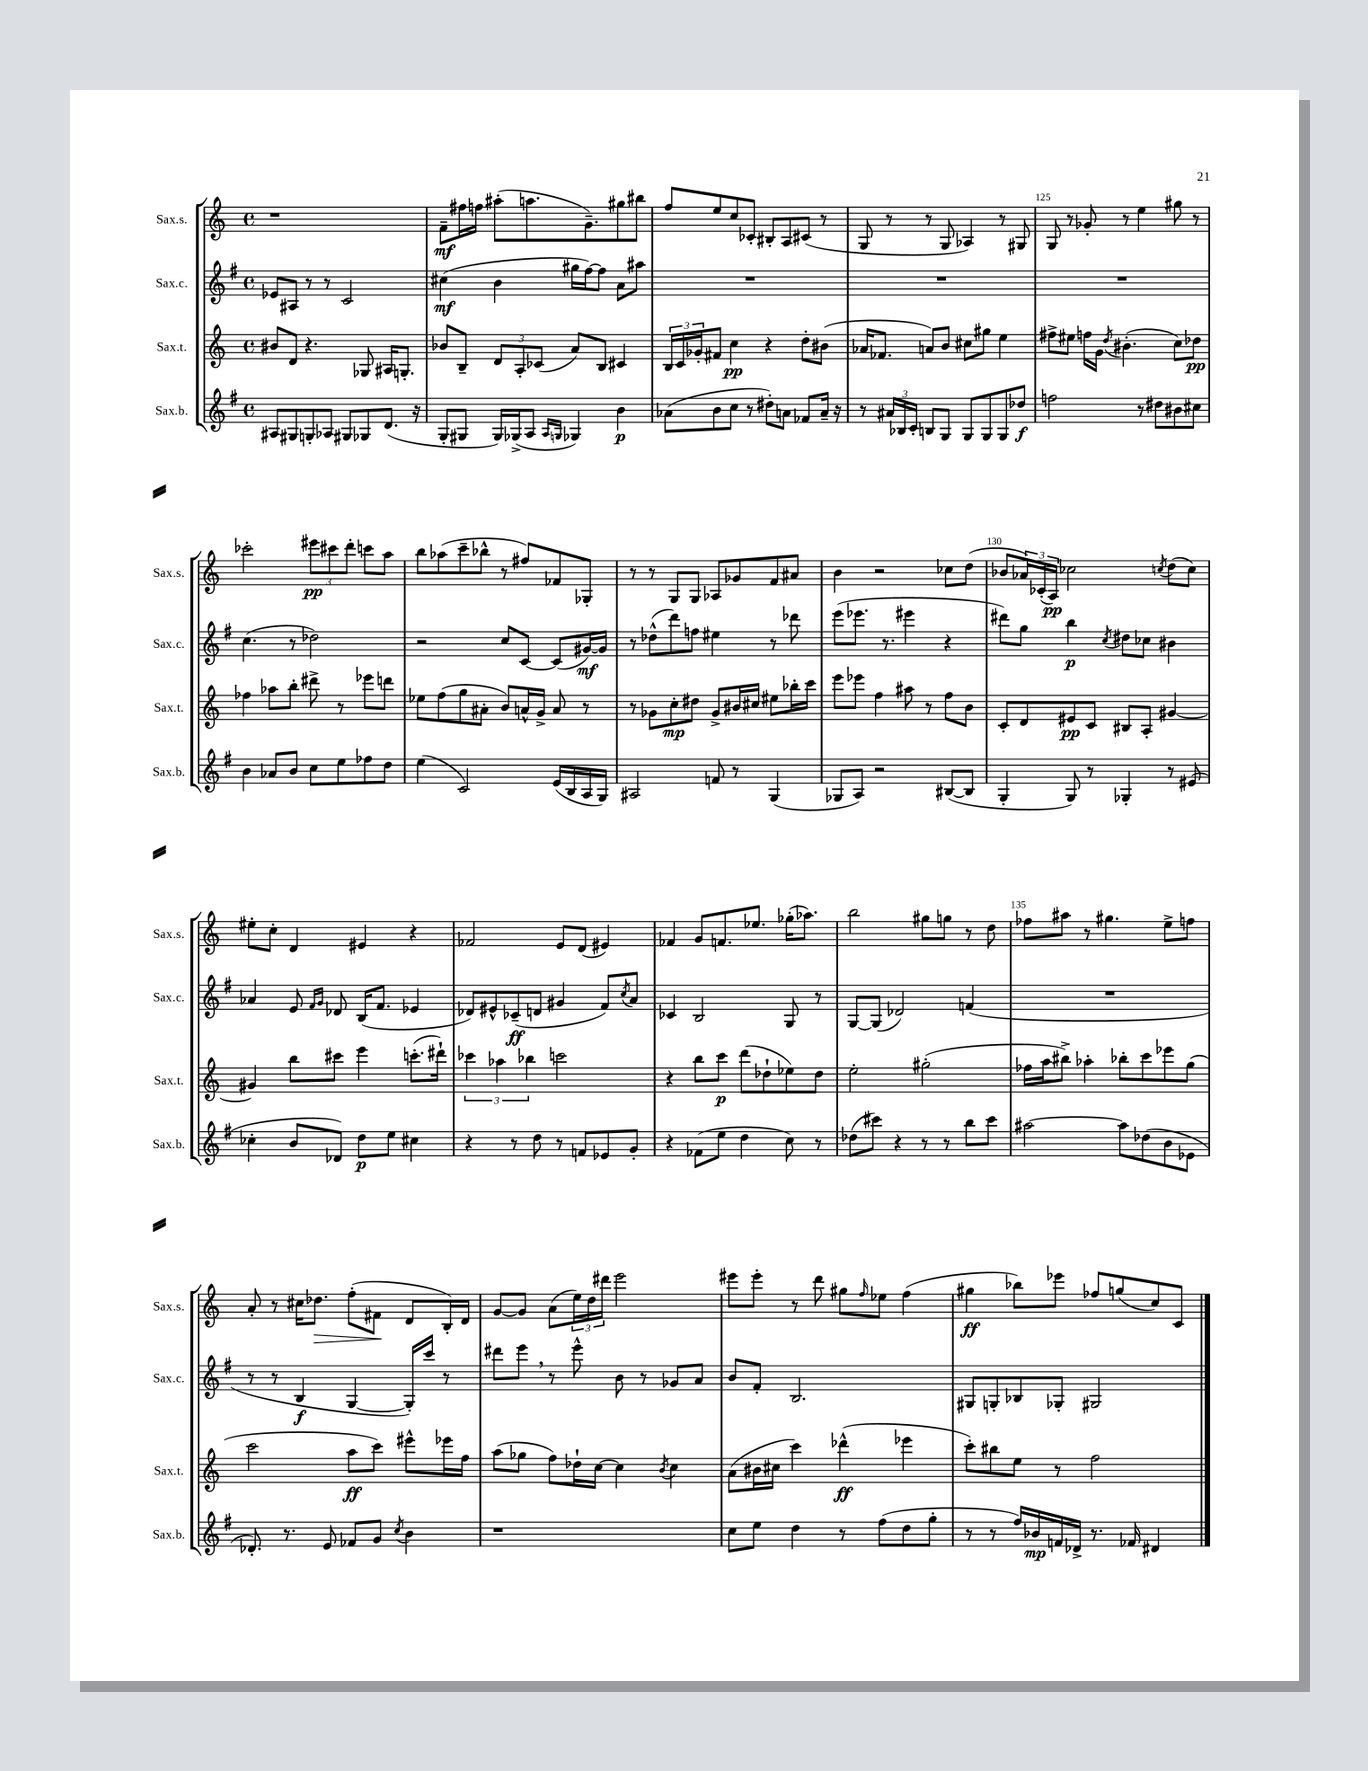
<<
\new StaffGroup <<
\new Staff = "s0" \with { instrumentName = "Sax.s." shortInstrumentName = "Sax.s." } {
    \clef treble \key c \major \defaultTimeSignature \time 4/4
    r1 |
    f'8--\mf fis''16 f''16 ais''8-.( a''8. g'8.--) gis''8 bis''8 |
    f''8 e''8 c''8 ces'8-. bis8-. a8 cis'8( r8 |
    g8 r8 r8 g8 aes4) r8 gis8 |
    g8 r8 ges'8-. r8 e''4 gis''8 r8 |
    ces'''2-. \tuplet 3/2 { eis'''8\pp cis'''8 d'''8-. } c'''8 a''8 |
    b''8 aes''8( c'''8-- bes''8-^ r8 fis''8) fes'8 ges8-. |
    r8 r8 g8 g8 aes8 ges'8 f'8 ais'8 |
    b'4 r2 ces''8 d''8( |
    bes'8 \tuplet 3/2 { aes'16) ces'16-.( a16\pp) } ces''2 \acciaccatura { c''8 } d''8( c''8) |
    eis''8-. c''8-. d'4 eis'4 r4 |
    fes'2 e'8 d'8( eis'4) |
    fes'4 g'8 f'8. ees''8. ges''16-.( aes''8.) |
    b''2 gis''8 g''8 r8 d''8 |
    fes''8 ais''8 r8 gis''4. e''8-> f''8 |
    a'8-. r8 cis''16 des''8.\> f''8-.( fis'8\! d'8 b16-.) d'16 |
    g'8~ g'8 a'8( \tuplet 3/2 { e''16) d''16 dis'''16 } e'''2 |
    eis'''8 eis'''8-. r8 d'''8 gis''8 \grace { f''16 } ees''8 f''4( |
    gis''4\ff bes''8) ees'''8 fes''8 g''8( c''8) c'8 \bar "|." |
}
\new Staff = "s1" \with { instrumentName = "Sax.c." shortInstrumentName = "Sax.c." } {
    \clef treble \key g \major \defaultTimeSignature \time 4/4
    ees'8 ais8 r8 r8 c'2 |
    cis''4\mf( b'4 gis''16 fis''16~) fis''8 a'8 ais''8 |
    R1 |
    R1 |
    R1 |
    c''4.( r8 des''2) |
    r2 c''8 c'8~ c'8( gis'16~\mf) gis'16 |
    r8 des''8-^( d'''8) f''8 eis''4 r8 des'''8 |
    e'''8( ees'''8. r8. eis'''4 r4 |
    dis'''8) g''8 b''4\p \acciaccatura { c''8 } dis''8 ces''8 bis'4 |
    aes'4 e'8 \grace { fis'16 g'16 } des'8 b16( fis'8. ees'4 |
    des'8) eis'8-^ ces'8--\ff( d'8 gis'4 fis'8) \acciaccatura { c''8 } a'8 |
    ces'4 b2 g8 r8 |
    g8~ g8( des'2) f'4( |
    R1 |
    r8 r8 b4\f g4~ g16-.) c'''16 r8 |
    dis'''8 e'''8 \breathe r8 e'''8-^ b'8 r8 ges'8 a'8 |
    b'8 fis'8-. b2. |
    gis8 g8-. bes8 ges8-. gis2 \bar "|." |
}
\new Staff = "s2" \with { instrumentName = "Sax.t." shortInstrumentName = "Sax.t." } {
    \clef treble \key c \major \defaultTimeSignature \time 4/4
    bis'8 d'8 r4. ges8 ais16 g8.-. |
    bes'8 b8-- \tuplet 3/2 { d'8 a8-. ces'8( } a'8) b8 cis'4 |
    \tuplet 3/2 { b16 c'16 ges'16-. } fis'8 c''4\pp r4 d''8-. bis'8( |
    aes'16 fes'8. a'8) b'8 cis''8 gis''8 e''4 |
    fis''8-> eis''8 f''16 g'16 \acciaccatura { d''8 } bis'4.-.( c''8) des''8\pp |
    fes''4 aes''8 b''8-. dis'''8-> r8 ees'''8 d'''8 |
    ees''8 f''8( g''8 ais'8-. b'8) a'16-^ g'16-> a'8 r8 |
    r8 ges'8 c''8-.\mp dis''8 ges'8-> bis'16 cis''16 eis''8 bes''16-. c'''16 |
    e'''8 ees'''8 f''4 ais''8 r8 f''8 b'8 |
    c'8-. d'8 eis'8\pp c'8 bis8 a8-. gis'4~ |
    gis'4 b''8 cis'''8 e'''4 c'''8.-.( dis'''16-!) |
    \tuplet 3/2 { ces'''4 aes''4 bes''4 } c'''2 |
    r4 b''8 c'''8\p d'''8( des''8-! ees''8) des''8 |
    e''2-. gis''2-.( |
    fes''16 a''16 bis''8->) aes''4-. bes''8-. c'''8 ees'''8 g''8( |
    c'''2 a''8\ff c'''8) eis'''8-^ ees'''16 f''16 |
    a''8( ges''8 f''8) des''16-! c''16~ c''4 \acciaccatura { b'8 } c''4 |
    a'8( bis'16 cis''16 c'''4) des'''4-^\ff( ees'''4 |
    c'''8-.) bis''8 e''8 r8 f''2 \bar "|." |
}
\new Staff = "s3" \with { instrumentName = "Sax.b." shortInstrumentName = "Sax.b." } {
    \clef treble \key g \major \defaultTimeSignature \time 4/4
    ais8 gis8 g8-. aes8 gis8 ges8 d'8.( r16 |
    g8-. gis8 gis16) ges16->( a8 \grace { a16 g16 } ges4) b'4\p |
    aes'8( b'8 c''8 r8 dis''8-.) a'8 fes'8 a'16-- r16 |
    r8 \tuplet 3/2 { ais'16 bes16 c'16-. } b8 g8 g8 g8 g8 des''8\f |
    f''2 r8 dis''8 bis'8 cis''8 |
    b'4 aes'8 b'8 c''8 e''8 fes''8 d''8 |
    e''4( c'2) e'16( b16 a16 g16) |
    ais2 f'8 r8 g4( |
    ges8 a8) r2 bis8~( bis8 |
    g4-. g8) r8 ges4-. r8 eis'8( |
    ces''4-. b'8 des'8) d''8\p e''8 cis''4 |
    r4 r8 d''8 r8 f'8 ees'8 g'8-. |
    r4 fes'8( e''8 d''4 c''8) r8 |
    des''8( cis'''8) r4 r8 r8 b''8 cis'''8 |
    ais''2~ ais''8 des''8( b'8 ees'8 |
    des'8.-.) r8. e'8 fes'8 g'8 \acciaccatura { c''8 } b'4 |
    r1 |
    c''8 e''8 d''4 r8 fis''8( d''8 g''8-. |
    r8 r8 fis''16) bes'16\mp f'16 des'16-> r8. fes'16 dis'4 \bar "|." |
}
>>
>>
